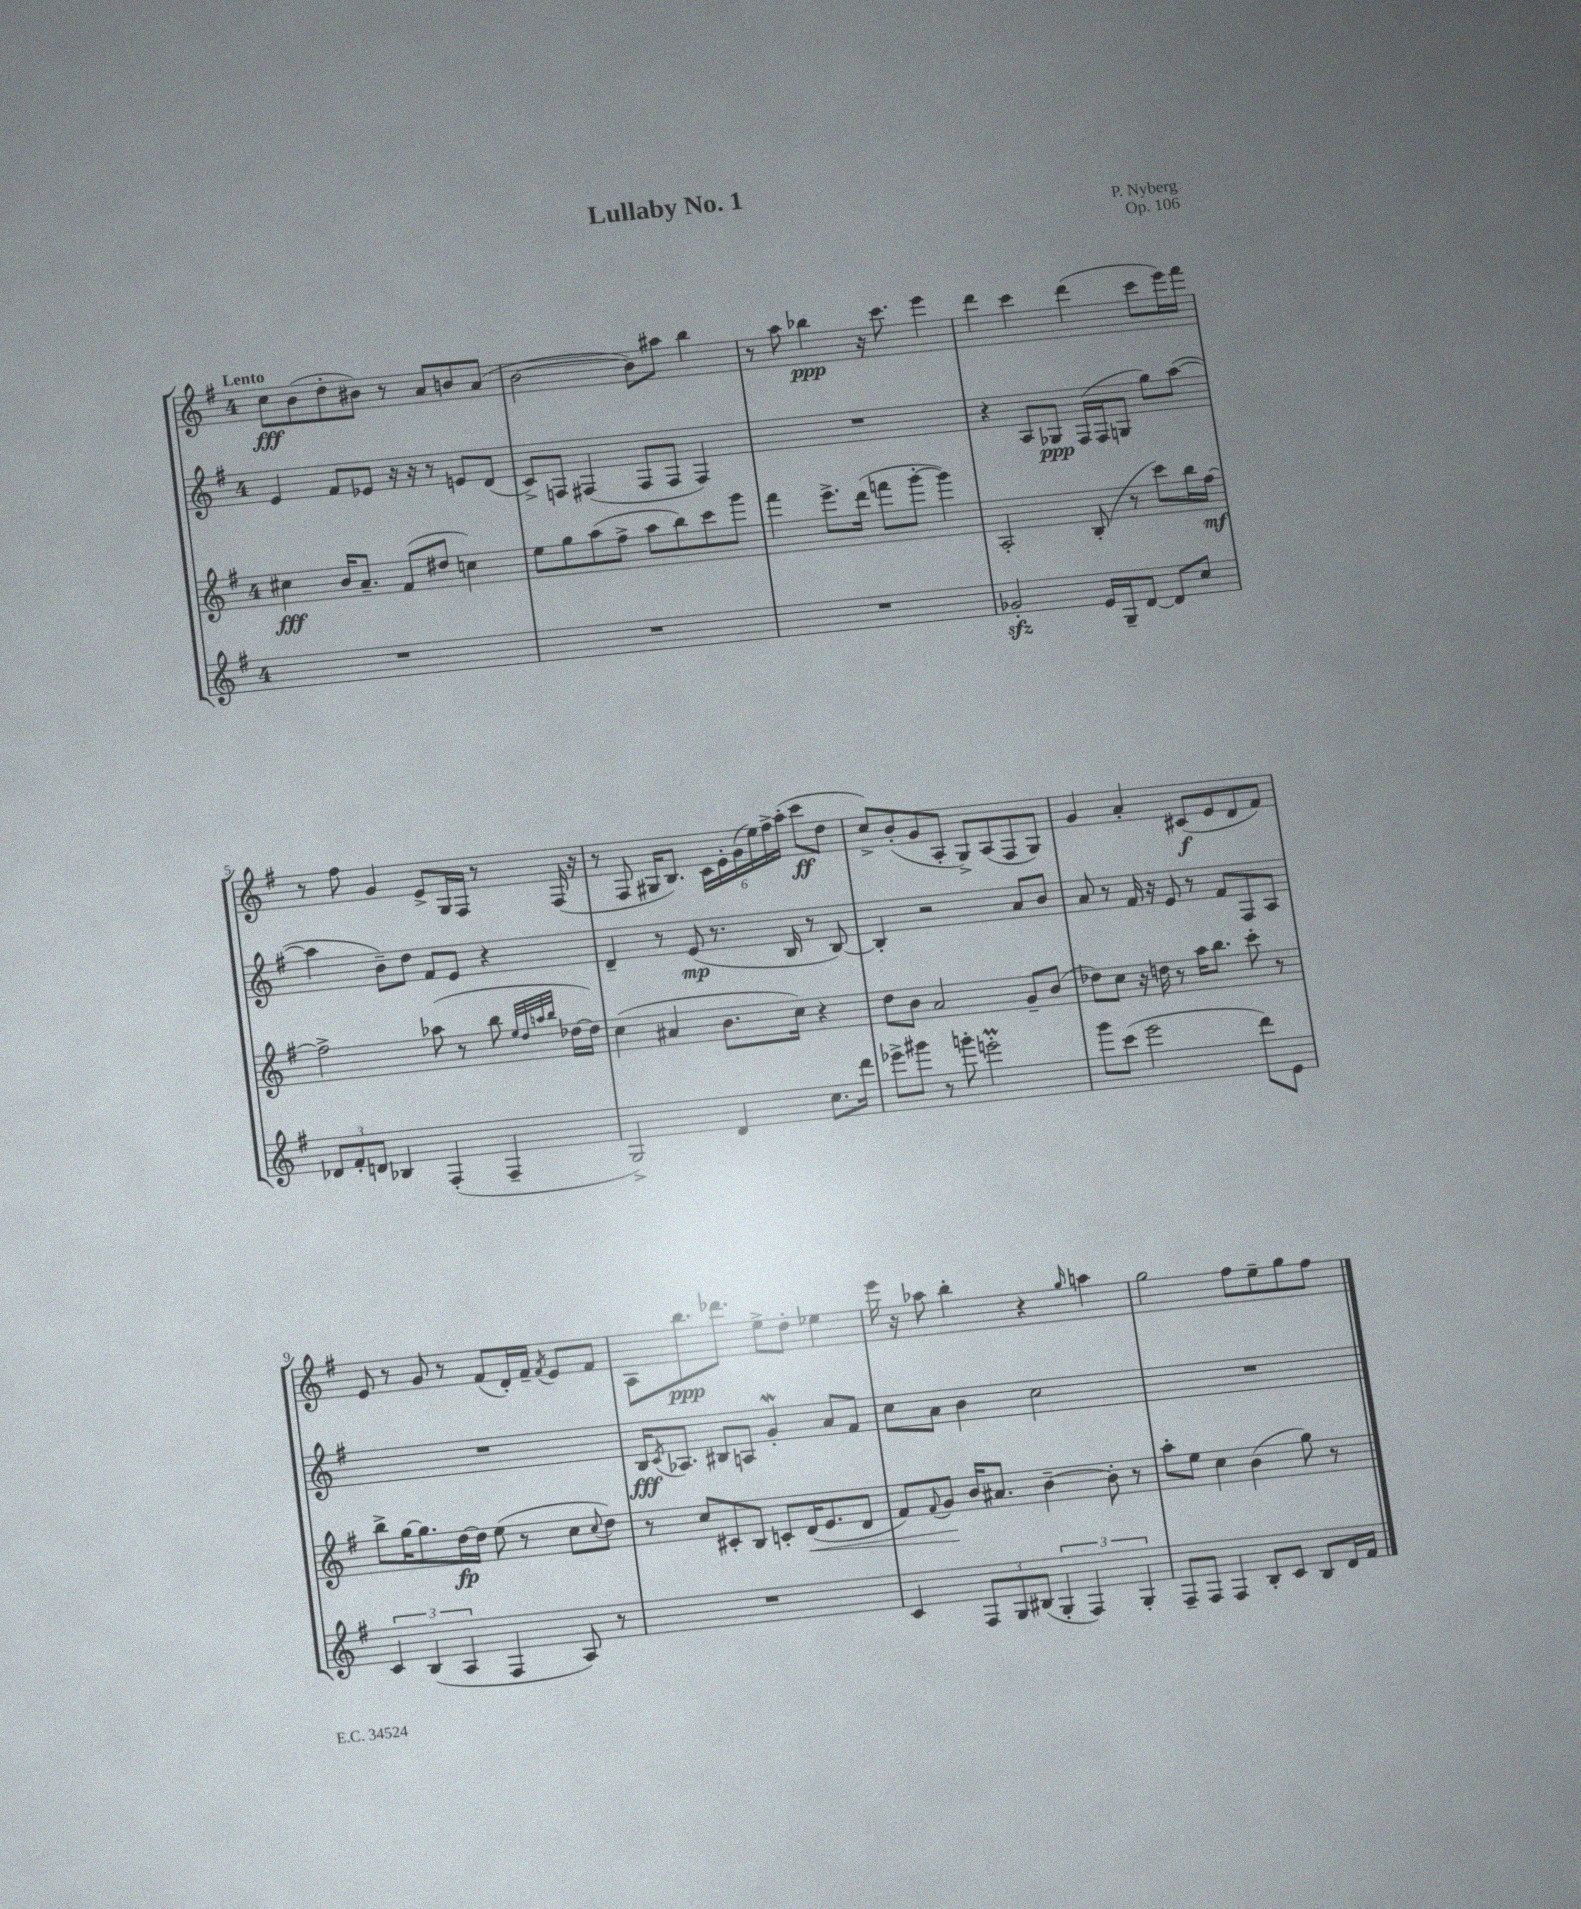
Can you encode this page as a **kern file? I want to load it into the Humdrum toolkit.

**kern	**kern	**kern	**kern
*staff4	*staff3	*staff2	*staff1
*clefG2	*clefG2	*clefG2	*clefG2
*k[f#]	*k[f#]	*k[f#]	*k[f#]
*M4/4	*M4/4	*M4/4	*M4/4
1r	4cc#	4e	8cc
.	.	.	(8b
.	16b	8f#	8dd'
.	8.a~	.	.
.	.	8e-	8b#)
.	(8f#	16r	8r
.	.	16r	.
.	8dd#	8r	8a
.	4cc)	8e	8b
.	.	(8d	(8a
=	=	=	=
1r	8ee	8c^)	[2b
.	8gg	8F	.
.	(8aa	(4F#	.
.	8ff#^	.	.
.	8aa	8F#	8b])
.	8bb)	8F#	8aa#
.	8ccc	4F#)	4bb
.	8ggg	.	.
=	=	=	=
1r	4fff#	1r	8r
.	.	.	8aa
.	8.eee^	.	4bb-
.	(16ddd	.	.
.	8fff	.	16r
.	.	.	8.ccc
.	[8ggg'	.	.
.	4ggg])	.	4eee
=	=	=	=
2g-'	2A'	4r	4ddd
.	.	8A	4ccc
.	.	8G-	.
16e	(8B'	(16F#	(4ddd
16G~	.	16F#	.
[8d	8r	8G	.
8d]	8ccc)	8gg)	8ccc
8cc	16bb	([8aa	16eee)
.	[16ff#	.	16fff#
=	=	=	=
12d-	2ff#^]	4aa]	8r
12f#'	.	.	.
.	.	.	8ff#
12d	.	.	.
4B-	.	8b~)	4g
.	.	8dd	.
(4F#'	(8aa-	8f#	8e^
.	8r	8e	16G
.	.	.	16F#
4F#~	8bb	4r	8r
.	32qqee	.	.
.	32qqdd	.	.
.	32qqaa	.	.
.	32qqbb	.	.
.	[16dd-	.	(16F#
.	16dd-])	.	16r
=	=	=	=
2G^)	(4cc	4d~	8r
.	.	.	8F#
.	4a#	8r	16G#
.	.	.	8.B)
.	.	(8e	.
4d	8.b	8.r	24c
.	.	.	24e'
.	.	.	(24g
.	.	.	24ee)
.	.	.	24ff#^
.	16cc)	16B	.
.	.	.	(24aa'
8.cc	4r	8r	8ccc
.	.	[8B)	8dd
16ddd	.	.	.
=	=	=	=
8eee-^	8dd	4B']	8cc^)
8ggg#	8b	.	(8b'
8r	2a	2r	8g
8ggg'	.	.	8A'
2eee'	.	.	8G^)
.	.	.	(8A
.	8g~	8a	8F#
.	(8b	8b	8G)
=	=	=	=
8ggg	8dd-)	8a	4g
(8ccc	8cc	8r	.
2eee	16r	16f#	4a'
.	16dd	16r	.
.	8r	8e	.
.	16aa	8r	(8c#
.	8.bb	.	.
.	.	8f#	8e
8ddd)	8ccc'	8F#	8d
8e	8r	8A	8f#)
=	=	=	=
6c	8bb^	1r	8e
.	[16gg	.	8r
(6B	.	.	.
.	8.gg]	.	.
.	.	.	8g
6A	.	.	.
.	[16dd	.	8r
.	16dd]	.	.
4F#	(8ee	.	(8f#
.	8r	.	16d')
.	.	.	16f#~
.	.	.	8qf#
8A)	8cc	.	8e
.	8qqcc	.	.
8r	8dd)	.	8f#
=	=	=	=
1r	8r	16B	8A
.	.	8qc	.
.	.	8.A-	.
.	8cc	.	8.bb
.	8c#'	8B#	.
.	.	.	8.ddd-
.	8B	8A	.
.	8c'	4g'	8ee^
.	(16d	.	8dd'
.	8.e	.	.
.	.	8a	4ee-
.	8d	8f#	.
=	=	=	=
4c	8f#)	8cc	16eee
.	.	.	16r
.	8qqf#	.	.
.	8g	8a	8aa-
12F#	16b	4b	4bb'
.	8.a#	.	.
12G	.	.	.
(12B#	.	.	.
6G'	[4b~	2cc	4r
6F#)	.	.	.
.	.	.	16qqgg
.	8b']	.	4aa
6G'	.	.	.
.	8r	.	.
=	=	=	=
8F#~	8aa'	1r	2gg
8F#	8ee	.	.
4F#	4cc	.	.
8B'	(4b	.	8ff#
8c	.	.	8ee~
8B	8gg)	.	8gg
16d	8r	.	8ff#
16f#	.	.	.
==	==	==	==
*-	*-	*-	*-
